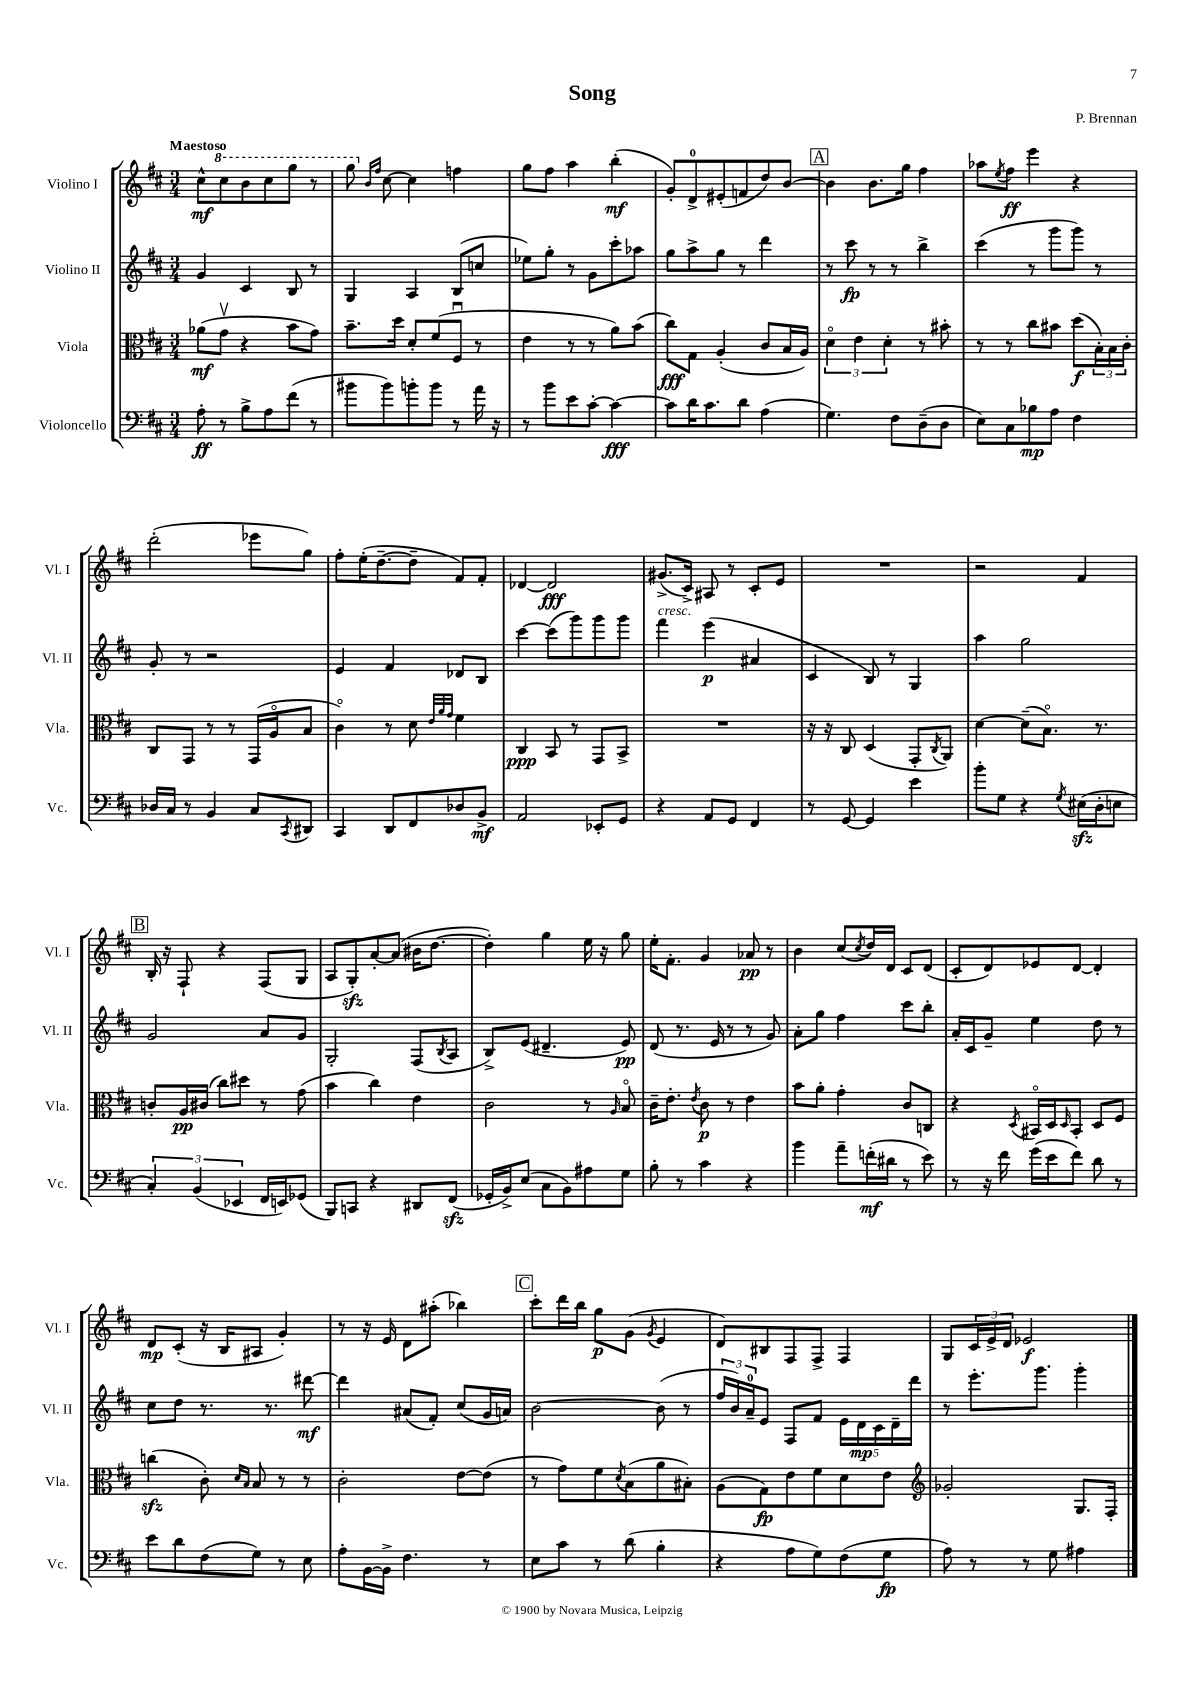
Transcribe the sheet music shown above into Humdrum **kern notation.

**kern	**kern	**kern	**kern
*staff4	*staff3	*staff2	*staff1
*clefF4	*clefC3	*clefG2	*clefG2
*k[f#c#]	*k[f#c#]	*k[f#c#]	*k[f#c#]
*M3/4	*M3/4	*M3/4	*M3/4
8A'	(8a-	4g	8cc#^^
8r	8gv	.	8ccc#
8B^	4r	4c#	8bb
8A	.	.	8ccc#
(8f#	8b	8B	8ggg
8r	8g)	8r	8r
=	=	=	=
8b#	8.b~	4G	8ggg
.	.	.	16qqb
.	.	.	16qqff#
8b#)	.	.	[8cc#
.	16dd	.	.
8b'	8d'	4A	4cc#]
8b	(8f#	.	.
8r	8F#u	(8B	4ff
16a	8r	8cc	.
16r	.	.	.
=	=	=	=
8r	4e	8ee-)	8gg
8b	.	8gg'	8ff#
8e	8r	8r	4aa
[8c#'	8r	8g	.
4c#_	8a)	8ccc#'	(4bb'
.	(8b	8aa-	.
=	=	=	=
8c#]	8cc#)	8gg	8g')
16d	8G	8aa^	8d^
8.c#	.	.	.
.	(4A'	8gg	(8e#'
8d	.	8r	8f
(4A	8c#	4ddd	8dd)
.	16B	.	[8b
.	16A)	.	.
=	=	=	=
4.G)	6do	8r	4b]
.	.	8ccc#	.
.	6e	.	.
.	.	8r	8.b
.	6d'	.	.
8F#	.	8r	.
.	.	.	16gg
(8D~	8r	4bb^	4ff#
8D	8b#'	.	.
=	=	=	=
8E)	8r	(4ccc#	8aa-
.	.	.	8qee
8C#	8r	.	8ff#
8B-	8cc#	8r	4eee
8A	8b#	8ggg	.
4F#	(8dd	8ggg)	4r
.	24B')	8r	.
.	24B	.	.
.	24c#'	.	.
=	=	=	=
16D-	8C#	8g'	(2ddd'
16C#	.	.	.
8r	8GG	8r	.
4BB	8r	2r	.
.	8r	.	.
8C#	(16GG	.	8eee-
.	16Ao	.	.
8qCC#	.	.	.
8DD#	8B	.	8gg)
=	=	=	=
4CC#	4c#o)	4e	8ff#'
.	.	.	(16ee'
.	.	.	[8.dd~
8DD	8r	4f#	.
8FF#	8d	.	8dd~]
.	32qqe	.	.
.	32qqa	.	.
.	32qqg	.	.
8D-	4f#	8d-	8f#)
8BB^	.	8B	8f#'
=	=	=	=
2AA	4C#	[4ccc#	[4d-
.	8BB	(8ccc#]	2d-]
.	8r	8ggg)	.
8EE-'	8GG	8ggg	.
8GG	8BB^	8ggg	.
=	=	=	=
4r	2.r	4fff#	(8.g#^
.	.	.	16c#^)
8AA	.	(4eee	8A#
8GG	.	.	8r
4FF#	.	4a#	8c#'
.	.	.	8e
=	=	=	=
8r	16r	4c#	2.r
.	16r	.	.
[8GG	8C#	.	.
4GG]	(4D	8B)	.
.	.	8r	.
4e	8GG'	4G	.
.	8qC#	.	.
.	8AA)	.	.
=	=	=	=
8b'	[4d	4aa	2r
8G	.	.	.
4r	(8d~]	2gg	.
.	8.Bo)	.	.
8qG	.	.	.
(16E#	.	.	4f#
16D'	8.r	.	.
8E	.	.	.
=	=	=	=
6C#')	8c'	2g	16B'
.	.	.	16r
.	16A	.	8F#`
(6BB	.	.	.
.	(16c#	.	.
.	8cc#)	.	4r
6EE-	.	.	.
.	8dd#	.	.
16FF#	8r	8a	(8F#
16EE)	.	.	.
(8GG-	(8g	8g	8G
=	=	=	=
8BBB)	4b	2G'	8A
8CC	.	.	8G')
4r	4cc#)	.	[8a'
.	.	.	(8a]
8DD#	4e	(8F#	16b#
.	.	.	[8.dd
.	.	8qB	.
(8FF#	.	8A	.
=	=	=	=
16GG-'	2c#	8B^)	4dd'])
16BB^)	.	.	.
(8E	.	(8e	.
8C#	.	4.d#~	4gg
8BB)	.	.	.
8A#	8r	.	16ee
.	.	.	16r
.	16qqA	.	.
8G	8Bo	8e)	8gg
=	=	=	=
8B'	16c#~	(8d	16ee'
.	8.e'	.	8.f#'
8r	.	8.r	.
.	8qe	.	.
4c#	8c#	.	4g
.	.	16e	.
.	8r	8r	.
4r	4e	8r	8a-
.	.	8g)	8r
=	=	=	=
4b	8b	8a'	4b
.	8a'	8gg	.
8a~	4g'	4ff#	(8cc#
.	.	.	8qcc#
(16f'	.	.	16dd)
16d#	.	.	16d
8r	8c#	8ccc#	8c#
8e)	8C	8bb'	(8d
=	=	=	=
8r	4r	16a'	8c#'
.	.	16c#	.
16r	.	8g~	8d)
16f#	.	.	.
.	8qD	.	.
(16g	16BB#o	4ee	8e-
16e	16D	.	.
.	16qqD	.	.
8f#)	8BB#'	.	[8d
8d	8D	8dd	4d']
8r	8F#	8r	.
=	=	=	=
8e	(4cc	8cc#	8d
8d	.	8dd	(8c#'
(8F#	8c#')	8.r	16r
.	.	.	16B
.	16qqd	.	.
.	16qqB	.	.
8G)	8B	.	8A#
.	.	8.r	.
8r	8r	.	4g')
8E	8r	[8ddd#	.
=	=	=	=
8A'	2c#'	4ddd#]	8r
[16BB	.	.	16r
16BB^]	.	.	16e
4.F#	.	(8a#	8d
.	.	8f#')	(8aa#'
.	[8e	(8cc#	4bb-)
8r	(8e]	16g	.
.	.	16a)	.
=	=	=	=
8E	8r	[2b	8ccc#'
8c#	8g)	.	16ddd
.	.	.	16bb
8r	8f#	.	8gg
.	8qd	.	.
(8d	(8B	.	(8g
.	.	.	8qg
4B'	8a	(8b]	4e
.	8B#')	8r	.
=	=	=	=
4r	(8A	24ff#	8d)
.	.	24b)	.
.	.	24a~	.
.	8G)	8e	8B#
8A	8e	8F#	8F#
8G)	8f#	8f#	8F#^
(8F#	8d	20e	4F#
.	.	20d	.
.	.	20c#	.
8G	8e	.	.
.	.	20d~	.
.	.	20ddd	.
=	=	=	=
*	*clefG2	*	*
8A)	2g-'	8r	8G
8r	.	8.eee'	24c#
.	.	.	24e^
.	.	.	24d
8r	.	.	2e-
.	.	8.ggg	.
8G	.	.	.
4A#	8.G	4ggg'	.
.	16F#'	.	.
==	==	==	==
*-	*-	*-	*-
